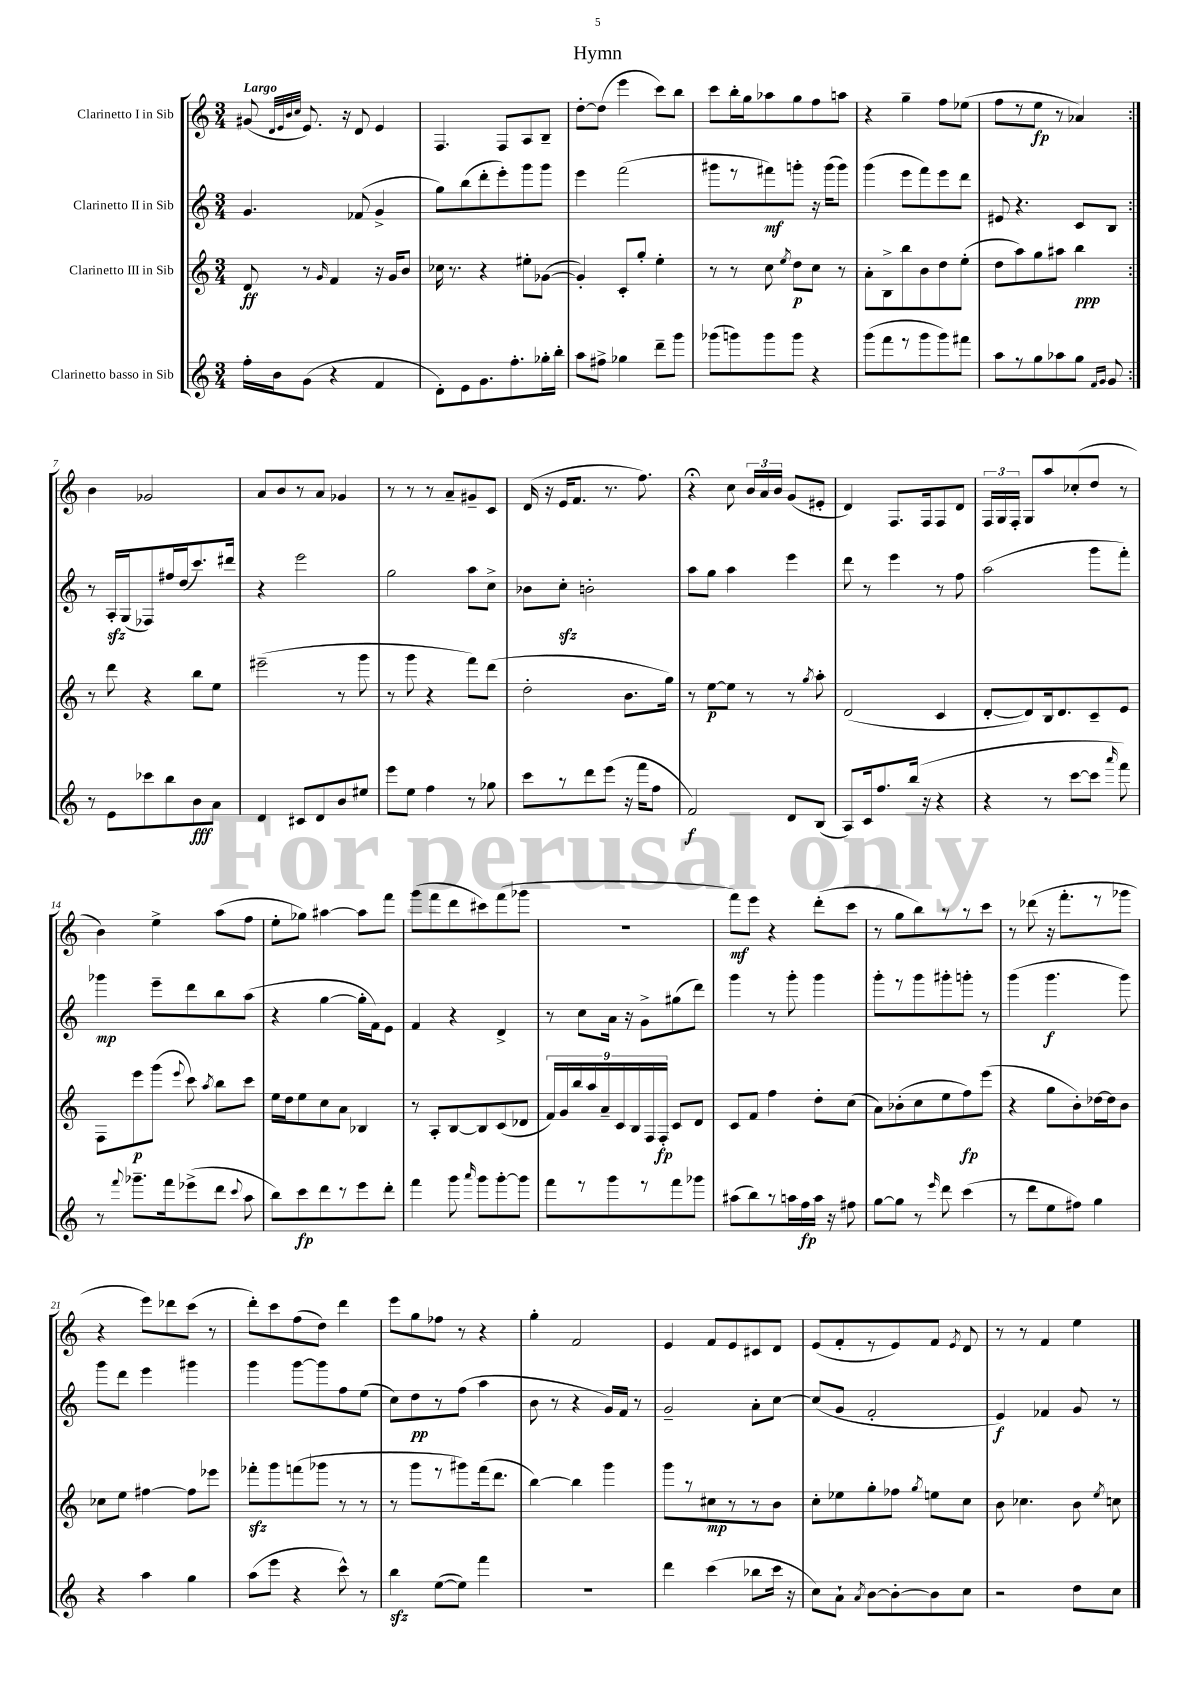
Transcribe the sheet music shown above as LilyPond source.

\header { title = "Hymn" }
<<
\new StaffGroup <<
\new Staff = "s0" \with { instrumentName = "Clarinetto I in Sib" } {
    \clef treble \key c \major \numericTimeSignature \time 3/4 \tempo "Largo"
    \autoBeamOff \repeat volta 2 { gis'8( \grace { d'32[ e'32 b'32 c''32] } e'8.) r16 d'8 e'4 |
    f4. f8[ a8 b8]-- |
    d''8[~-. d''8]( e'''4 c'''8[) b''8] |
    c'''8[ b''16-. g''16 aes''8 g''8 f''8 a''8] |
    r4 g''4-- f''8[ ees''8]( |
    f''8[ r8 e''8]\fp r8 aes'4) | }
    b'4 ges'2 |
    a'8[ b'8 r8 a'8] ges'4 |
    r8 r8 r8 a'8[-- gis'8-- c'8] |
    d'16( r16 e'16[ f'8.] r8. f''8.) |
    r4\fermata c''8 \tuplet 3/2 { b'16[ a'16 b'16] } g'8[( eis'8]-. |
    d'4) f8.[ f16 f8 d'8] |
    \tuplet 3/2 { f16[ g16 f16]-. } g8[ a''8 ces''8-.( d''8] r8 |
    b'4) e''4-> a''8[( f''8] |
    e''8[-. ges''8]) ais''4~ ais''8[ f'''8] |
    g'''8[( f'''8 d'''8 cis'''8) f'''8( ges'''8] |
    r2. |
    f'''8[\mf) e'''8] r4 d'''8[-.( c'''8] |
    r8 g''8[ b''8) r8 r8 c'''8] |
    r8 des'''8( r16 f'''8.[-. r8 ges'''8] |
    r4 e'''8[) des'''8 c'''8]( r8 |
    d'''8[-.) c'''8 f''8( d''8]) d'''4 |
    e'''8[ g''8 fes''8] r8 r4 |
    g''4-. f'2 |
    e'4 f'8[ e'8 cis'8 d'8] |
    e'8[( f'8-. r8 e'8) f'8] \acciaccatura { e'8 } d'8 |
    r8 r8 f'4 e''4 \bar "|." |
}
\new Staff = "s1" \with { instrumentName = "Clarinetto II in Sib" } {
    \clef treble \key c \major \numericTimeSignature \time 3/4
    \autoBeamOff \repeat volta 2 { g'4. fes'8( g'4-> |
    g''8[) b''8( d'''8-. e'''8-.) g'''8 g'''8] |
    e'''4 f'''2( |
    gis'''8[ r8 fis'''8\mf) g'''8]-. r16 g'''16[( g'''8]) |
    g'''4( e'''8[ f'''8) e'''8 d'''8] |
    eis'8 r4. c'8[ b8] | }
    r8 a16[-.\sfz g16( fes8) fis''16 d''16( c'''8.) dis'''16] |
    r4 e'''2 |
    g''2 a''8[ c''8]-> |
    bes'8[ c''8]-.\sfz b'2-. |
    a''8[ g''8] a''4 e'''4 |
    d'''8 r8 e'''4 r8 f''8 |
    a''2( g'''8[ f'''8]-.) |
    ges'''4\mp e'''8[-- d'''8 b''8 a''8]( |
    r4 g''4~ g''16[-. f'16) e'8] |
    f'4 r4 d'4-> |
    r8 c''8[ a'16] r16 g'8[-> gis''8( d'''8]) |
    g'''4 r8 g'''8-. g'''4 |
    g'''8[-. r8 g'''8 gis'''8-. g'''8]-. r8 |
    g'''4( g'''4.\f g'''8) |
    g'''8[ d'''8] e'''4 gis'''4 |
    g'''4 g'''8[~ g'''8 f''8 e''8]( |
    c''8[) d''8\pp r8 f''8]( a''4 |
    b'8 r8 r4 g'16[) f'16] r8 |
    g'2-- a'8[-. c''8]~ |
    c''8[( g'8] f'2-. |
    e'4\f) fes'4 g'8 r8 \bar "|." |
}
\new Staff = "s2" \with { instrumentName = "Clarinetto III in Sib" } {
    \clef treble \key c \major \numericTimeSignature \time 3/4
    \autoBeamOff \repeat volta 2 { d'8\ff r8 \grace { g'16 } f'4 r16 g'16[ b'8] |
    ces''16 r8. r4 eis''8[-. ges'8]~( |
    ges'4-.) c'8[-. g''8]-. e''4-. |
    r8 r8 c''8 \acciaccatura { e''8 } d''8[\p c''8] r8 |
    a'8[-. b8-> b''8 b'8 d''8 e''8]-.( |
    d''8[ a''8) g''8 ais''8] b''4\ppp | }
    r8 d'''8 r4 b''8[ e''8] |
    eis'''2--( r8 g'''8 |
    r8 g'''8 r4 f'''8[) d'''8]( |
    d''2-. b'8.[ g''16]) |
    r8 e''8[~\p e''8] r8 r8 \acciaccatura { g''8 } a''8-. |
    d'2( c'4 |
    d'8[~-. d'8) b16 d'8. c'8-- e'8] |
    f8[ e'''8\p g'''8]( \appoggiatura { e'''8 } c'''8) \acciaccatura { a''8 } b''8[ c'''8] |
    e''16[ d''16 e''8 c''8 a'8] bes4 |
    r8 a8[-. b8~ b8 c'8( des'8] |
    \tuplet 9/8 { f'16[) g'16 b''16 a''16 a'16-- c'16 b16 f16 f16]-.\fp } c'8[ d'8] |
    c'8[ f'8] f''4 d''8[-. c''8]( |
    a'8[) bes'8-.( c''8 e''8 f''8\fp) e'''8]( |
    r4 g''8[ b'8-.) des''16~ des''16 b'8] |
    ces''8[ e''8] fis''4~ fis''8[ ees'''8] |
    fes'''8[-.\sfz g'''8 f'''8( ges'''8] r8 r8 |
    r8 g'''8[ r8 gis'''8) f'''16( d'''8.] |
    b''4~) b''4 g'''4 |
    g'''8[ r8 cis''8\mp r8 r8 b'8] |
    c''8[-. ees''8 g''8-. fes''8] \acciaccatura { g''8 } e''8[ c''8] |
    b'8 ces''4. b'8 \acciaccatura { e''8 } c''8 \bar "|." |
}
\new Staff = "s3" \with { instrumentName = "Clarinetto basso in Sib" } {
    \clef treble \key c \major \numericTimeSignature \time 3/4
    \autoBeamOff \repeat volta 2 { f''16[-. b'16 g'8]( r4 f'4 |
    d'8[-.) e'8 g'8. f''8.-. ges''16-. b''16]-. |
    a''8[ fis''8]-> ges''4 d'''8[-- g'''8] |
    ges'''8[( g'''8) g'''8 g'''8] r4 |
    g'''8[( f'''8 r8 g'''8 g'''8) fis'''8] |
    a''8[ r8 g''8 aes''8 g''8] \grace { f'16[ g'16] } g'8 | }
    r8 e'8[ ces'''8 b''8 b'8\fff a'8] |
    d'4 cis'8[ d'8 b'8 eis''8] |
    e'''8[ e''8] f''4 r8 ges''8 |
    c'''8[ r8 d'''8 e'''8]( r16 f'''16[ f''8] |
    f'2\f) d'8[ b8]( |
    a8[) c'16 f''8. b''16]( r16 r4 |
    r4 r8 c'''8[~ c'''8] \grace { a'''16 } f'''8) |
    r8 \appoggiatura { f'''8 } ges'''8.[-- f'''16 ees'''8->( d'''8] \appoggiatura { c'''8 } a''8 |
    b''8[) c'''8\fp d'''8 r8 e'''8 d'''8]-. |
    f'''4 g'''8 \grace { a'''16 } g'''8[ g'''8~-. g'''8] |
    f'''8[ r8 g'''8 r8 f'''8 ges'''8] |
    ais''8[( b''8) r8 a''16 f''16\fp a''16] r16 fis''8 |
    g''8[~ g''8] r8 \grace { e'''16 } d'''8 c'''4( |
    r8 d'''8[ e''8 fis''8]) g''4 |
    r4 a''4 g''4 |
    a''8[( e'''8] r4 c'''8-^) r8 |
    b''4\sfz e''8[~( e''8]) f'''4 |
    R2. |
    d'''4 c'''4( bes''8[ c'''16] r16 |
    c''8[) a'8]-! \acciaccatura { a'8 } b'8[~ b'8~-. b'8 c''8] |
    r2 d''8[ c''8] \bar "|." |
}
>>
>>
